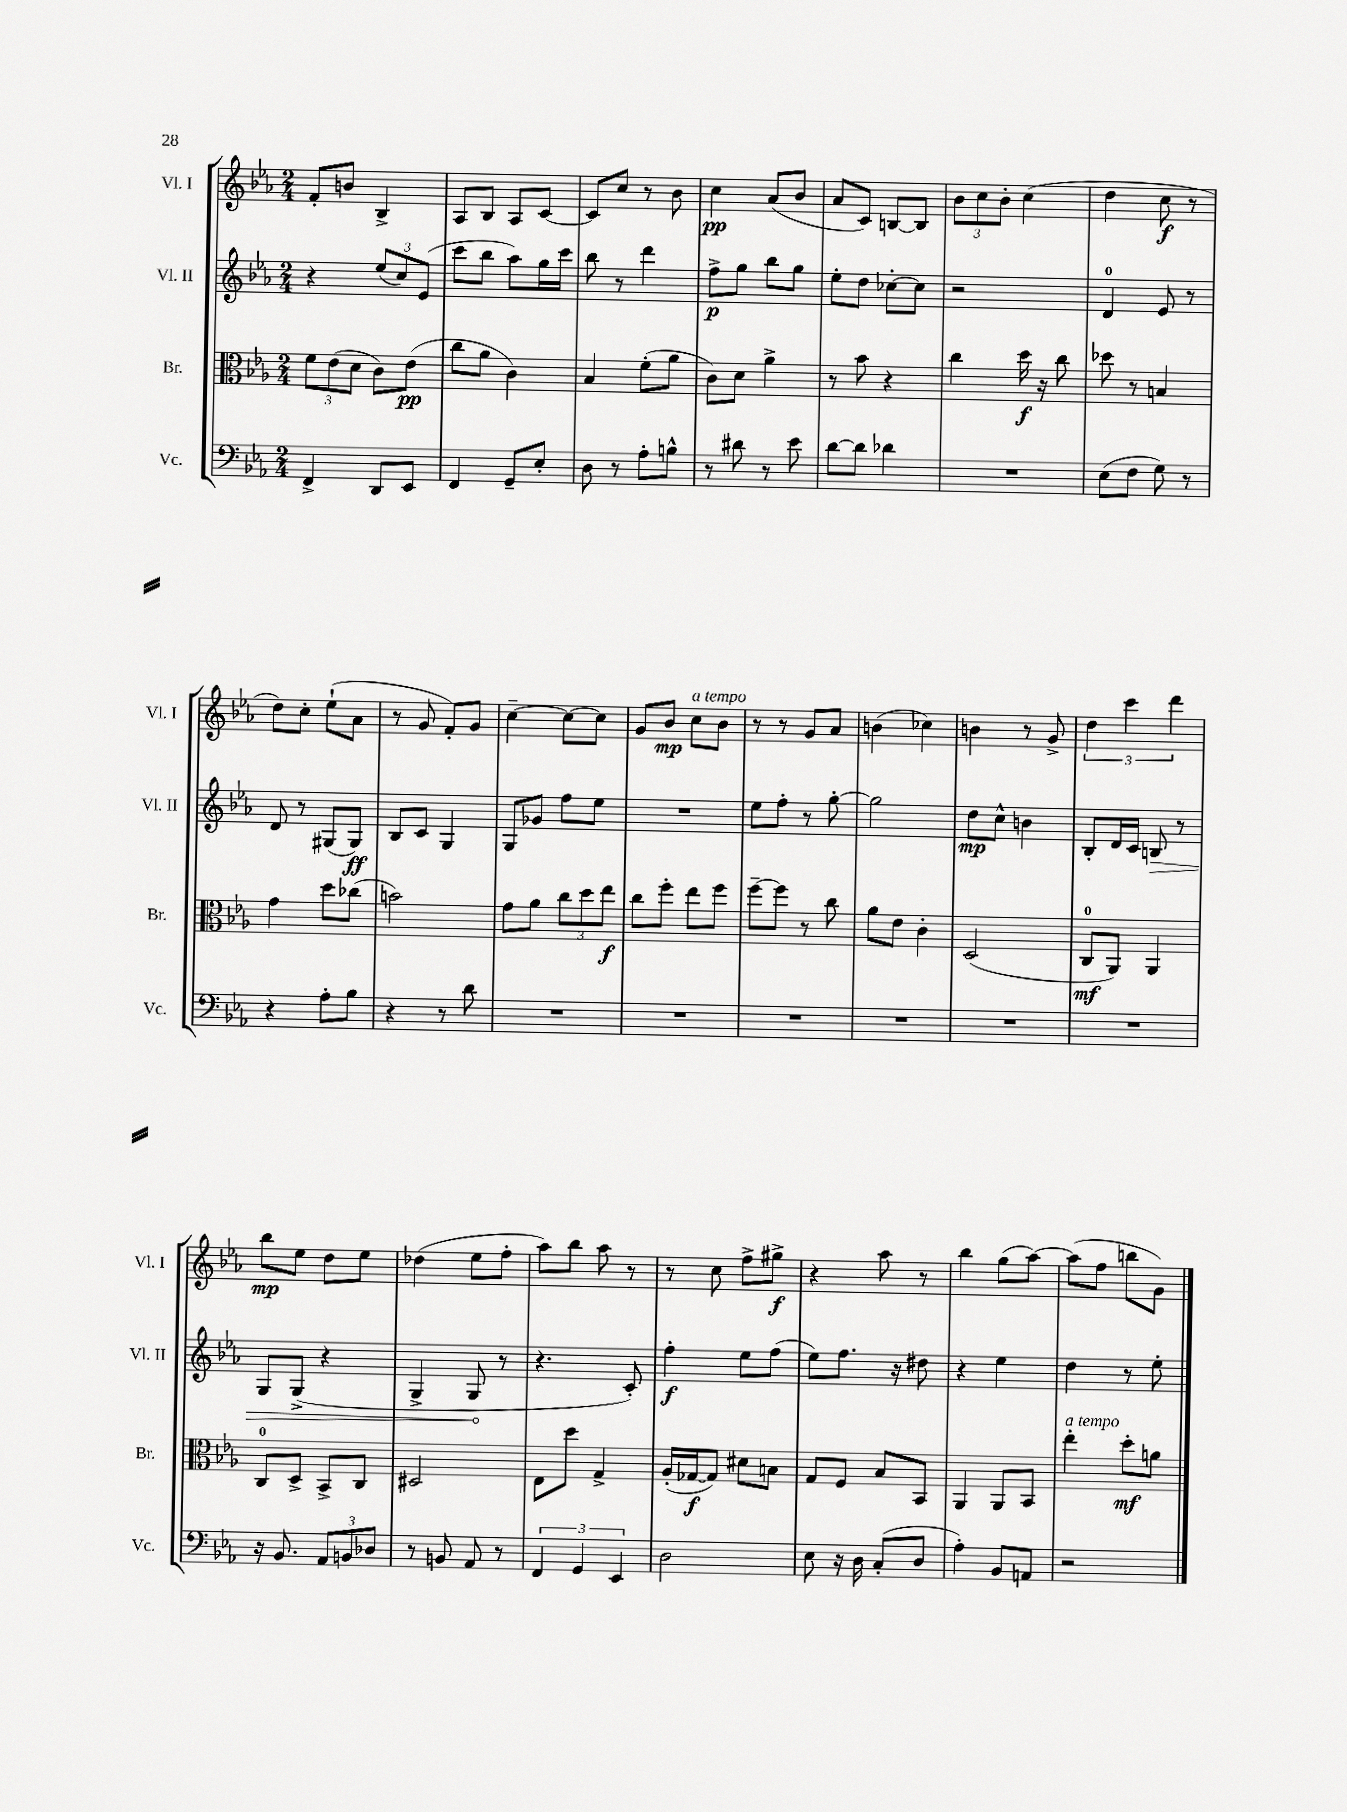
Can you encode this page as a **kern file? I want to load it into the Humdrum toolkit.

**kern	**kern	**kern	**kern
*staff4	*staff3	*staff2	*staff1
*clefF4	*clefC3	*clefG2	*clefG2
*k[b-e-a-]	*k[b-e-a-]	*k[b-e-a-]	*k[b-e-a-]
*M2/4	*M2/4	*M2/4	*M2/4
4FF^	12f	4r	8f'
.	(12e-	.	.
.	.	.	8b
.	12d	.	.
8DD	8c)	(12ee-	4B-^
.	.	12cc)	.
8EE-	(8e-	.	.
.	.	(12e-	.
=	=	=	=
4FF	8cc	8ccc	8A-
.	8a-	8bb-	8B-
8GG~	4c)	8aa-)	8A-
8E-'	.	16gg	[8c
.	.	16ccc	.
=	=	=	=
8D	4B-	8bb-	8c]
8r	.	8r	8cc
8A-'	(8f'	4ddd	8r
8B^^	8a-	.	8b-
=	=	=	=
8r	8c)	8ff^	4cc
8d#	8d	8gg	.
8r	4a-^	8bb-	(8a-
8e-	.	8gg	8b-
=	=	=	=
[8d	8r	8ee-'	8a-
8d]	8b-	8dd	8c)
4d-	4r	[8cc-'	[8B
.	.	8cc-]	8B]
=	=	=	=
2r	4cc	2r	12b-
.	.	.	12cc
.	.	.	12b-'
.	16dd	.	(4cc
.	16r	.	.
.	8cc	.	.
=	=	=	=
(8E-	8dd-	4d	4dd
8F	8r	.	.
8G)	4B	8e-	8cc
8r	.	8r	8r
=	=	=	=
4r	4g	8d	8dd)
.	.	8r	8cc'
8A-'	8dd	(8G#	(8ee-`
8B-	(8cc-	8G#)	8a-
=	=	=	=
4r	2b)	8B-	8r
.	.	8c	8g
8r	.	4G	8f')
8d	.	.	8g
=	=	=	=
2r	8g	8G	[4cc~
.	8a-	8g-	.
.	12cc	8ff	8cc_
.	12dd	.	.
.	.	8ee-	8cc]
.	12ee-	.	.
=	=	=	=
2r	8cc	2r	8g
.	8ff'	.	8b-
.	8ee-	.	8cc
.	8ff	.	8b-
=	=	=	=
2r	[8ff~	8ee-	8r
.	8ff]	8ff'	8r
.	8r	8r	8g
.	8cc	[8gg'	8a-
=	=	=	=
2r	8a-	2gg]	(4b
.	8e-	.	.
.	4c'	.	4cc-)
=	=	=	=
2r	(2D	8dd	4b
.	.	8cc^^	.
.	.	4b	8r
.	.	.	8g^
=	=	=	=
2r	8C	8B-'	6dd
.	8AA-)	16d	.
.	.	.	6ccc
.	.	16c	.
.	4AA-	8B	.
.	.	.	6ddd
.	.	8r	.
=	=	=	=
16r	8C	8G	8bb-
8.BB-	.	.	.
.	8D^	(8G^	8ee-
12AA-	8BB-^	4r	8dd
12BB	.	.	.
.	8C	.	8ee-
12D-	.	.	.
=	=	=	=
8r	2D#	4G^	(4dd-
8BB	.	.	.
8AA-	.	8G	8ee-
8r	.	8r	8ff'
=	=	=	=
6FF	8E-	4.r	8aa-)
.	8dd	.	8bb-
6GG	.	.	.
.	4G^	.	8aa-
6EE-	.	.	.
.	.	8c')	8r
=	=	=	=
2D	(16A-'	4ff'	8r
.	[16G-	.	.
.	8G-])	.	8cc
.	8d#	8ee-	8ff^
.	8B	(8ff	8gg#^
=	=	=	=
8E-	8G	8ee-)	4r
16r	8F	8.ff	.
16D	.	.	.
(8C'	8B-	.	8aa-
.	.	16r	.
8D	8BB-	8dd#	8r
=	=	=	=
4A-')	4AA-	4r	4bb-
8BB-	8AA-	4ee-	(8gg
8AA	8BB-	.	[8aa-)
=	=	=	=
2r	4ee-'	4dd	(8aa-]
.	.	.	8ff
.	8dd'	8r	8bb
.	8a	8ee-'	8g)
==	==	==	==
*-	*-	*-	*-
